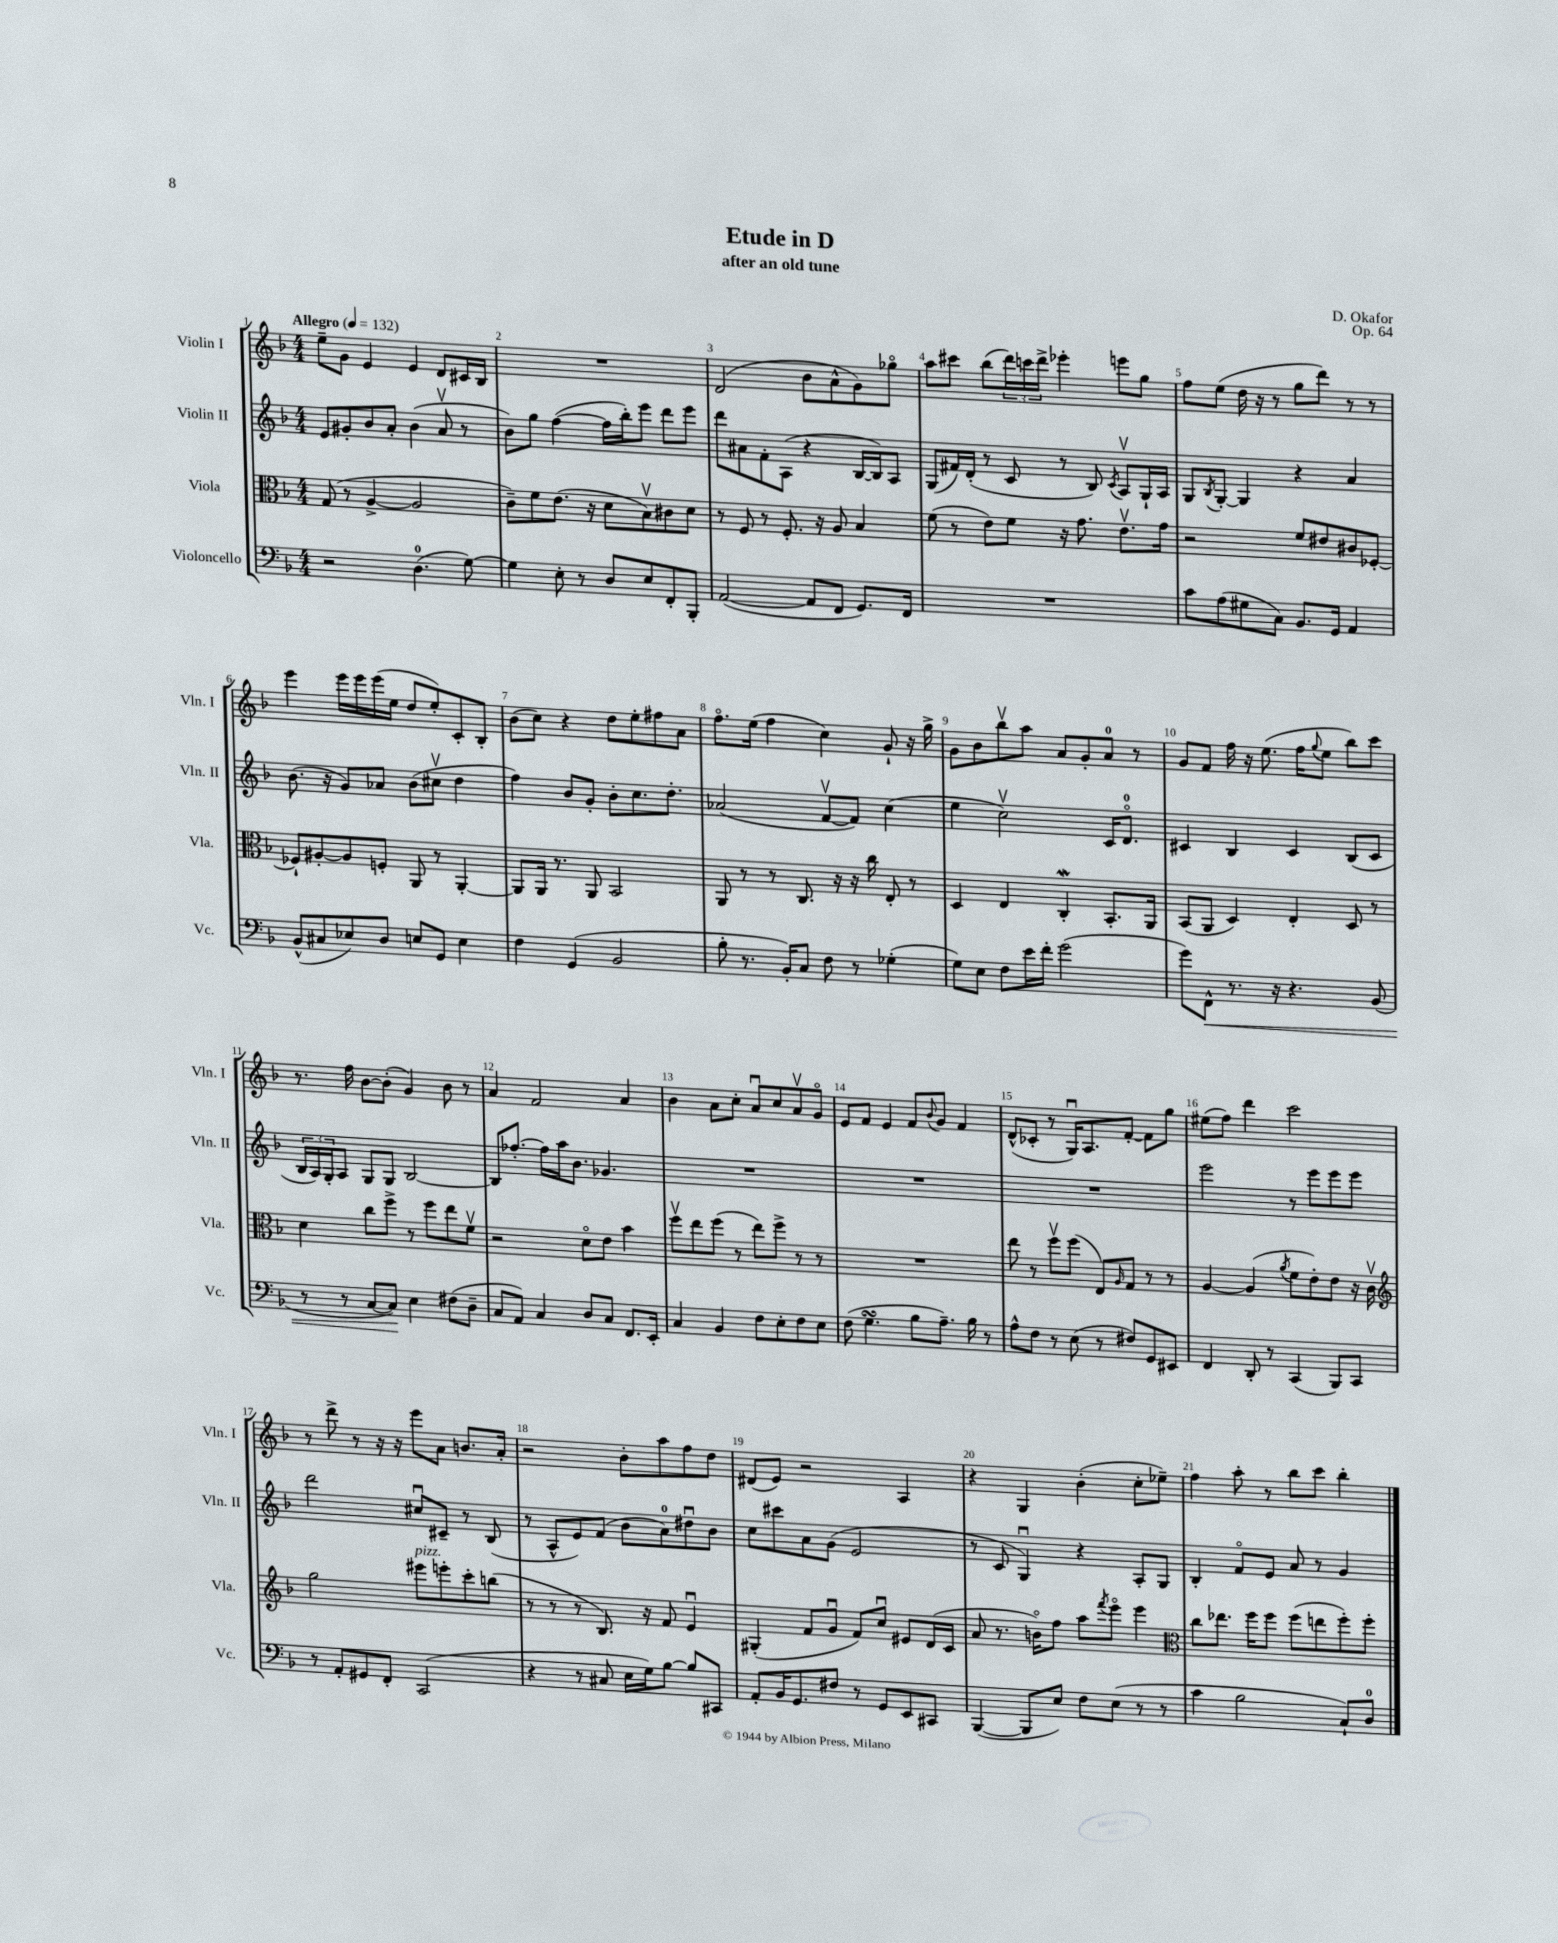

**kern	**kern	**kern	**kern
*staff4	*staff3	*staff2	*staff1
*clefF4	*clefC3	*clefG2	*clefG2
*k[b-]	*k[b-]	*k[b-]	*k[b-]
*M4/4	*M4/4	*M4/4	*M4/4
*MM132	*MM132	*MM132	*MM132
2r	(8G/	8e/L	8ee~\L
.	8r	8g#'/	8g\J
.	[4A^/	8b-/	4e/
.	.	8a'/J	.
(4.D\	2A/]	(4b-\	4e/
.	.	8av/	8d/L
[8G\)	.	8r	16c#/L
.	.	.	16B-/JJ
=	=	=	=
4G\]	8c~\L)	8b-\L)	1r
.	8f\	8gg\J	.
8E'\	(8.e\J	([4ff\	.
8r	.	.	.
.	16r	.	.
8D/L	8d\L	16ff\]LL	.
.	.	16bb-'\J)	.
8E/	8B-v\)	8eee\J	.
8FF'/	8c#\	8ddd\L	.
8BBB-'/J	8d\J	8eee\J	.
=	=	=	=
([2AA/	8r	8ddd\L	(2d/
.	8F/	8a#\	.
.	8r	8f'\	.
.	8.F'/	(8A\J	.
8AA/]L	.	4r	8b-\L
.	16r	.	.
8FF/J	8A/	.	8a^^\
8.GG/L)	4B-/	[16B-/LL	8g\)
.	.	16B-/]J)	.
.	.	8A/J	8gg-o\J
16FF/Jk	.	.	.
=	=	=	=
1r	(8f\	(8G/L	8aa\L
.	8r	16f#/L)	8ccc#\J
.	.	(16d'/JJ	.
.	8e\L)	8r	(8bb-\L
.	8f\J	8c/	24ddd\L)
.	.	.	24ccc\
.	.	.	24ddd^\JJ
.	16r	8r	4eee-'\
.	8.g\	.	.
.	.	8B-/)	.
.	.	8qc/	.
.	8.ev\L	8Av/L	8eee\L
.	.	16G`/L	8gg\J
.	16g\Jk	16A/JJ	.
=	=	=	=
8c\L	2r	8G/L	8ff\L
.	.	8qB-/	.
(8A\	.	[8G'/J	(8ee\J
8G#\	.	4G/]	16dd\
.	.	.	16r
8C\J)	.	.	8r
8.BB-/L	8f/L	4r	8gg\L
.	8e#/	.	8ddd\J)
16GG/Jk	.	.	.
4AA/	8c#/	4a/	8r
.	[8F-'/J	.	8r
=	=	=	=
(8BB-^^/L	8F-`/]L	(8.b-\	4eee\
8C#/	[8A#'/	.	.
.	.	16r	.
8E-/)	8A#/]	8g/L)	16eee\LL
.	.	.	16eee\
8D/J	8F'/J	8a-/J	(16eee\
.	.	.	16ee\JJ
8E/L	8AA/	(8b-\L	8dd/L
8GG/J	8r	8cc#v\J	8ee'/)
4E\	[4AA'/	4dd\	8c'/
.	.	.	8B-'/J
=	=	=	=
4F\	8AA/]L	4ff\)	(8b-\L
.	16AA/Jk	.	8cc\J)
.	8.r	.	.
(4GG/	.	8b-/L	4r
.	8AA/	8g'/J	.
2BB-/	2BB-/	8b-'\L	8dd\L
.	.	8.cc\	8ee'\
.	.	.	8ff#\
.	.	8.dd'\J	.
.	.	.	8a\J
=	=	=	=
8B-'\	8AA/	(2a-/	8.ffo\L
8.r	8r	.	.
.	.	.	(16ee\Jk
.	8r	.	4ff\
16BB-'/LK)	.	.	.
8C/J	8.C/	.	.
8F\	.	[8fv/L	4cc\)
.	16r	.	.
8r	16r	8f/]J)	.
.	16cc\	.	.
(4G-'\	8E'/	(4cc\	8g`/
.	8r	.	16r
.	.	.	16gg^\
=	=	=	=
8G\L)	4D/	4ee\	8g\L
8E\J	.	.	8b-\
8F\L	4E/	2ccv\)	8bb-v\
16e\L	.	.	8aa\J
16f'\JJ	.	.	.
(2g\	4C'/	.	8a/L
.	.	.	8g'/
.	8.BB-'/L	16c/LK	8a/J
.	.	8.do/J	.
.	.	.	8r
.	16AA/Jk	.	.
=	=	=	=
8g\L)	(8BB-/L	4c#/	8g/L
8FF^^\J	8AA/J	.	8f/J
8.r	4D/)	4B-/	16ff\
.	.	.	16r
.	.	.	(8.ee\
16r	.	.	.
4.r	4E'/	4c#/	.
.	.	.	16ff\LK
.	.	.	8qqgg/
.	.	.	8ee\J
.	8D/	(8B-/L	8bb-\L)
(8BB-/	8r	8c#/J	8ccc\J
=	=	=	=
8r	4d\	24B-/LL	8.r
.	.	24A/)	.
.	.	24G'/J	.
8r	.	8A/J	.
.	.	.	16ff\
[8C/L	8cc\L	8G/L	[8b-\L
8C/]J)	8ff^\J	8G/J	(8b-'\]J
4E\	8r	[2B-/	4g/)
.	8ff\L	.	.
(8F#\L	8ee\	.	8b-\
8D~\J	8fv\J	.	8r
=	=	=	=
8C/L	2r	8B-/]L	4a/
8AA/J)	.	[8.ff-'/J	.
4C/	.	.	2f/
.	.	16ff-\]LL	.
.	.	16aa\J	.
.	.	8.b-\J	.
8D/L	8do\L	.	.
8C/J	8e\J	4.g-/	.
8.FF/L	4b-\	.	4a/
16EE'/Jk	.	.	.
=	=	=	=
4C/	8ffv\L	1r	4b-\
.	8ee\	.	.
4BB-/	(8ff\J	.	8a\L
.	8r	.	8cc'\J
8F\L	8ee\L)	.	8au/L
8E'\	8ff^\J	.	8cc/
8F\	8r	.	8av/
8E\J	8r	.	8go/J
=	=	=	=
(8F\	1r	1r	8e/L
4.G\	.	.	8f/J
.	.	.	4e/
8B-\L	.	.	8f/L
.	.	.	8qqb-/
8.A~\J)	.	.	8g/J
.	.	.	4f/
16B-\	.	.	.
8r	.	.	.
=	=	=	=
8A^^\L	8ee\	1r	(8d^^/L
8F\J	8r	.	8c-'/J
8r	8ffv\L	.	8r
(8E\	(8ff\J	.	16Gu/LK)
.	.	.	8.A/
8r	8E/L)	.	.
.	16qqA/	.	.
8F#/L)	8G/J	.	[8f'/J
8GG/	8r	.	8f\]L
8EE#/J	8r	.	8gg\J
=	=	=	=
4FF/	[4A/	2eee\	(8ee#\L
.	.	.	8ff\J)
8DD'/	(4A/]	.	4ddd\
8r	.	.	.
.	8qa/	.	.
(4CC/	8f\L	8r	2ccc\
.	8e'\)	8eee\L	.
8BBB-/L)	8e\J	8eee\	.
8CC/J	16r	8eee\J	.
.	16cv\	.	.
=	=	=	=
*	*clefG2	*	*
8r	2gg\	2ddd\	8r
8AA'/L	.	.	8ddd^\
8GG#/	.	.	8r
8FF'/J	.	.	16r
.	.	.	16r
(2CC/	8eee#\L	8cc#u/L	8eee\L
.	8eee'\	8c#~/J	8a\J
.	8ccc'\	8r	8.b/L
.	(8bb\J	(8B-/	.
.	.	.	16a'/Jk
=	=	=	=
4r	8r	8r	2r
.	8r	8A^^/L	.
8r	8r	8e/)	.
8C#/	8.B-/)	(8f/J	.
16E\LL	.	8b-\L	8b-'\L
16G\J)	16r	.	.
[8B-\J	8f/	8a\)	8aa\
8B-/]L	4eu/	8dd#u\	8ff\
8CC#/J	.	8b-\J	8dd\J
=	=	=	=
8AA'/L	(4G#'/	8cc\L	(8d#/L
16BB-/K	.	8ccc#\	8e/J)
8.GG/	.	.	.
.	8f/L	8a\	2r
8F#/J	8gu/J	(8g\J	.
8r	8f/L)	2e/	.
8GG/L	8ccu/J	.	.
8EE/	8e#/L	.	4A/
8CC#/J	(16d/L	.	.
.	16c/JJ	.	.
=	=	=	=
([4BBB-/	8a/	8r	4r
.	8.r	8c/	.
8BBB-/]L	.	4Gu/)	4G/
.	16bo\LK)	.	.
8E/J)	8ff\J	.	.
8F\L	8aa\L	4r	(4b-'\
.	8qfff/	.	.
(8E\J	8eeeo\J	.	.
8r	4eee\	8A'/L	8cc'\L
8r	.	8G/J	8ee-~\J)
=	=	=	=
*	*clefC3	*	*
4c\	8cc\L	4B-'/	4ff\
.	8.ee-\J	.	.
2B-\	.	8fo/L	8aa'\
.	16ff\LK	.	.
.	8ff\J	8e/J	8r
.	(8ff\L	8a/	8bb-\L
.	8ee\	8r	8ccc\J
8C`/L)	8ff'\)	4g/	4bb-'\
8D/J	8ff'\J	.	.
==	==	==	==
*-	*-	*-	*-
